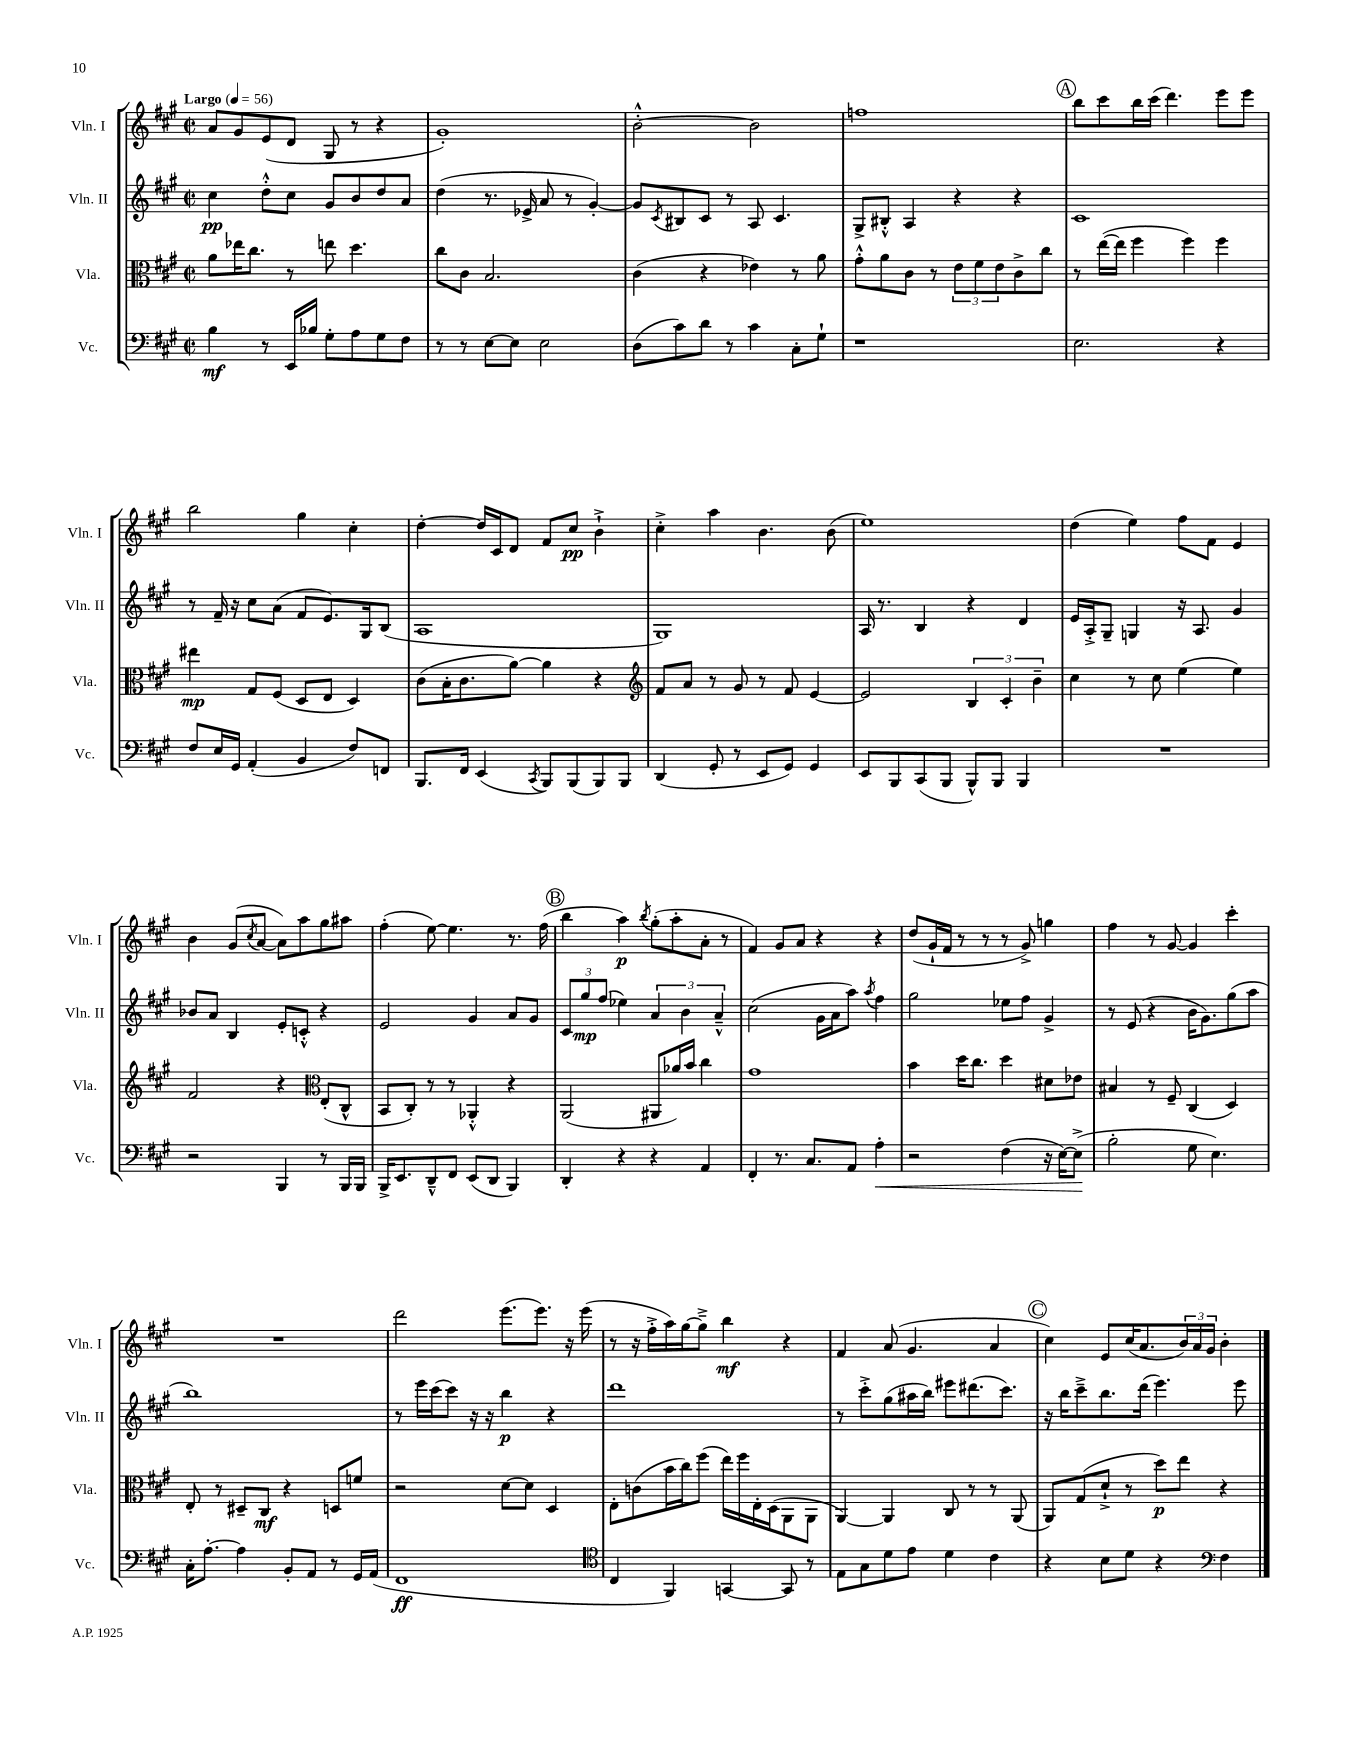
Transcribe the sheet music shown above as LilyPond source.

<<
\new StaffGroup <<
\new Staff = "s0" \with { instrumentName = "Vln. I" shortInstrumentName = "Vln. I" } {
    \clef treble \key a \major \defaultTimeSignature \time 2/2 \tempo "Largo" 4 = 56
    a'8 gis'8 e'8( d'8 gis8 r8 r4 |
    gis'1-.) |
    b'2~-.-^ b'2 |
    f''1 |
    \mark \markup { \circle "A" } b''8 cis'''8 b''16 cis'''16( d'''4.) e'''8 e'''8 |
    b''2 gis''4 cis''4-. |
    d''4~-. d''16 cis'16 d'8 fis'8 cis''8\pp b'4-!-> |
    cis''4-.-> a''4 b'4. b'8( |
    e''1) |
    d''4( e''4) fis''8 fis'8 e'4 |
    b'4 gis'8( \acciaccatura { cis''8 } a'8~ a'8) a''8 gis''8 ais''8 |
    fis''4-.( e''8~) e''4. r8. fis''16( |
    \mark \markup { \circle "B" } b''4 a''4\p) \acciaccatura { b''8 } gis''8-.( a''8-. a'8-. r8 |
    fis'4) gis'8 a'8 r4 r4 |
    d''8( gis'16-! fis'16 r8 r8 r8 gis'8->) g''4 |
    fis''4 r8 gis'8~ gis'4 cis'''4-. |
    R1 |
    d'''2 e'''8.( e'''8.) r16 e'''16( |
    r8 r16 fis''16-.-> a''16) gis''16~ gis''8---> b''4\mf r4 |
    fis'4 a'8( gis'4. a'4 |
    \mark \markup { \circle "C" } cis''4) e'8 cis''16( a'8. \tuplet 3/2 { b'16) a'16 gis'16 } b'4-. \bar "|." |
}
\new Staff = "s1" \with { instrumentName = "Vln. II" shortInstrumentName = "Vln. II" } {
    \clef treble \key a \major \defaultTimeSignature \time 2/2
    cis''4\pp d''8-.-^ cis''8 gis'8 b'8 d''8 a'8 |
    d''4( r8. ees'16-> a'8 r8 gis'4~-.) |
    gis'8 \acciaccatura { cis'8 } bis8 cis'8 r8 a8 cis'4. |
    gis8-> bis8-.-^ a4 r4 r4 |
    \mark \markup { \circle "A" } cis'1 |
    r8 fis'16-- r16 cis''8 a'8( fis'8 e'8.) gis16 b8( |
    a1 |
    gis1) |
    a16 r8. b4 r4 d'4 |
    e'16 a16-.-> gis8-- g4 r16 a8. gis'4 |
    bes'8 a'8 b4 e'8-. c'8-.-^ r4 |
    e'2 gis'4 a'8 gis'8 |
    \mark \markup { \circle "B" } \tuplet 3/2 { cis'8 gis''8\mp fis''8( } ees''4) \tuplet 3/2 { a'4 b'4 a'4---^ } |
    cis''2( gis'16 a'16 a''8) \acciaccatura { a''8 } fis''4 |
    gis''2 ees''8 fis''8 gis'4-> |
    r8 e'8( r4 b'16 gis'8.) gis''8( a''8 |
    b''1) |
    r8 e'''16 cis'''16( cis'''8) r16 r16 b''4\p r4 |
    d'''1 |
    r8 cis'''8-.-> gis''8( ais''16 b''16) eis'''8 dis'''8.( cis'''8.) |
    \mark \markup { \circle "C" } r16 b''16 cis'''8---> b''8. d'''16( e'''4.) e'''8 \bar "|." |
}
\new Staff = "s2" \with { instrumentName = "Vla." shortInstrumentName = "Vla." } {
    \clef alto \key a \major \defaultTimeSignature \time 2/2
    a'8 ees''16 cis''8. r8 e''8 d''4. |
    cis''8 cis'8 b2. |
    cis'4( r4 ees'4) r8 a'8 |
    gis'8-.-^ a'8 cis'8 r8 \tuplet 3/2 { e'8 fis'8 e'8 } cis'8-> cis''8 |
    \mark \markup { \circle "A" } r8 e''16~( e''16 fis''4 fis''4) fis''4 |
    eis''4\mp gis8 fis8( d8 e8 d4) |
    cis'8( b16-. cis'8. a'8~) a'4 r4 |
    \clef treble fis'8 a'8 r8 gis'8 r8 fis'8 e'4~ |
    e'2 \tuplet 3/2 { b4 cis'4-. b'4-- } |
    cis''4 r8 cis''8 e''4( e''4) |
    fis'2 r4 \clef alto e8-.( cis8-^ |
    b,8 cis8-.) r8 r8 aes,4-.-^ r4 |
    \mark \markup { \circle "B" } a,2( ais,8 aes'16) b'16 cis''4 |
    gis'1 |
    b'4 d''16 cis''8. d''4 dis'8 ees'8 |
    bis4 r8 fis8-- cis4( d4) |
    e8-. r8 dis8-- cis8\mf r4 d8 f'8 |
    r2 d'8~ d'8 d4 |
    e8-. c'8( b'16 cis''16) fis''8( e''16) fis''16 e16-. d16( a,8 a,8 |
    a,4~) a,4 cis8 r8 r8 a,8( |
    \mark \markup { \circle "C" } a,8) gis8( d'8-!-> r8 d''8\p) e''8 r4 \bar "|." |
}
\new Staff = "s3" \with { instrumentName = "Vc." shortInstrumentName = "Vc." } {
    \clef bass \key a \major \defaultTimeSignature \time 2/2
    b4\mf r8 e,16 bes16 gis8-. a8 gis8 fis8 |
    r8 r8 e8~ e8 e2 |
    d8( cis'8) d'8 r8 cis'4 cis8-. gis8-! |
    r1 |
    \mark \markup { \circle "A" } e2. r4 |
    fis8 e16 gis,16 a,4-.( b,4 fis8) f,8 |
    b,,8. fis,16 e,4( \acciaccatura { cis,8 } b,,8) b,,8( b,,8) b,,8 |
    d,4( gis,8-. r8 e,8 gis,8) gis,4 |
    e,8 b,,8 cis,8( b,,8 b,,8-^) b,,8 b,,4 |
    R1 |
    r2 b,,4 r8 b,,16 b,,16 |
    b,,16-> e,8. d,8---^ fis,8 e,8( d,8 b,,4) |
    \mark \markup { \circle "B" } d,4-. r4 r4 a,4 |
    fis,4-. r8. cis8. a,8 a4-.\< |
    r2 fis4( r16 e16~) e8->\!( |
    b2-. gis8 e4.) |
    cis16-. a8.~-. a4 b,8-. a,8 r8 gis,16 a,16( |
    fis,1\ff |
    \clef tenor cis4 fis,4) g,4~ g,8 r8 |
    e8 gis8 d'8 e'8 d'4 cis'4 |
    \mark \markup { \circle "C" } r4 b8 d'8 r4 \clef bass fis4 \bar "|." |
}
>>
>>
\layout { \context { \Score \remove "Bar_number_engraver" } }
